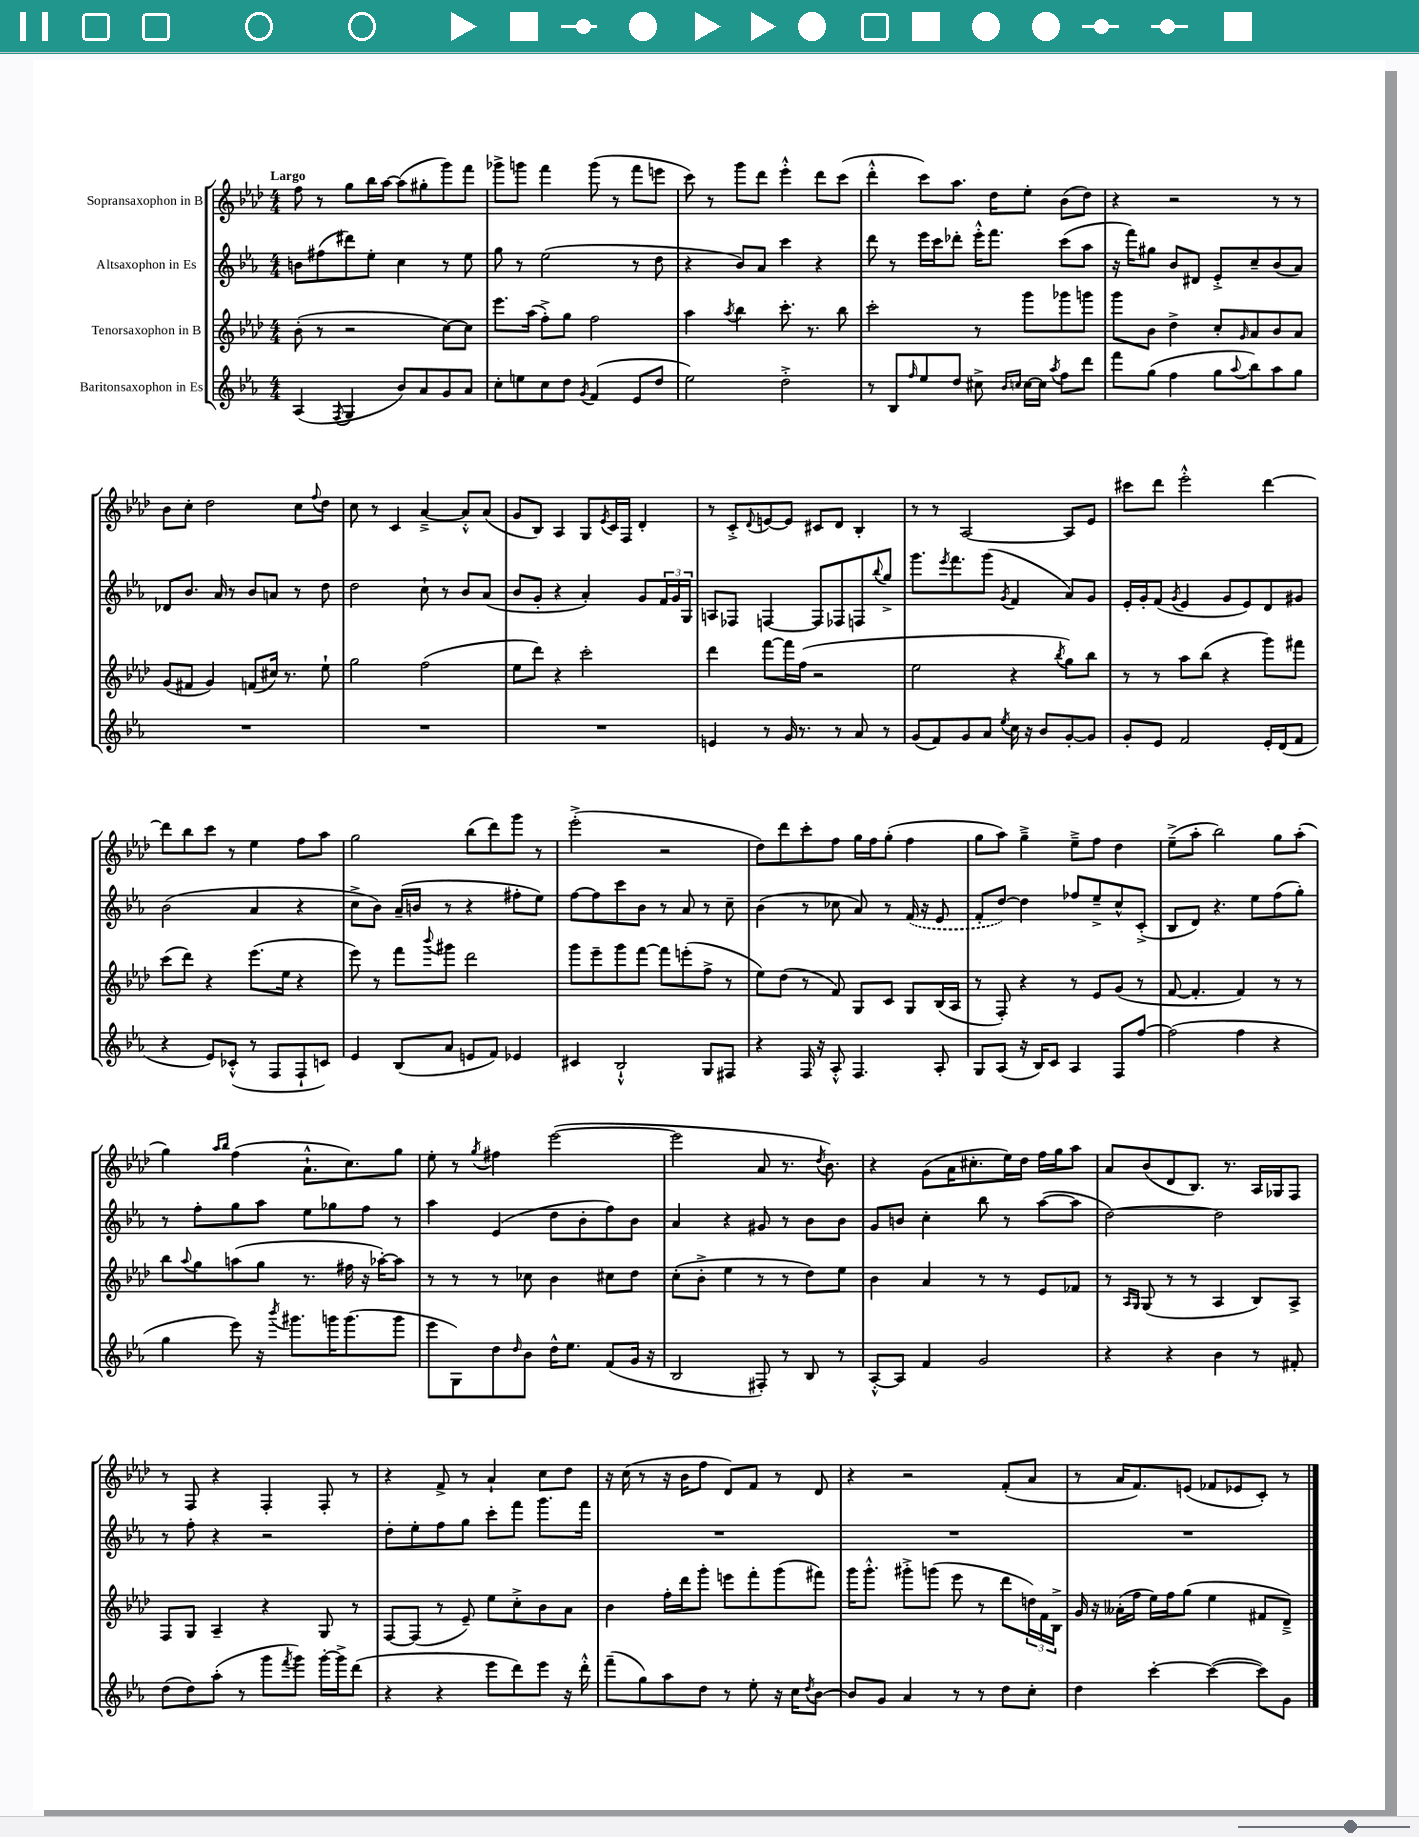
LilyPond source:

<<
\new StaffGroup <<
\new Staff = "s0" \with { instrumentName = "Sopransaxophon in B" } {
    \clef treble \key aes \major \numericTimeSignature \time 4/4 \tempo "Largo"
    f''8 r8 g''8 bes''16 aes''16~ aes''8( gis''8-. g'''8) f'''8 |
    ges'''8-> g'''8 f'''4 g'''8( r8 f'''8 e'''8 |
    c'''8) r8 g'''8 des'''8 ees'''4-.-^ des'''8 c'''8( |
    des'''4-.-^ c'''8) aes''8. des''16 ees''8-. bes'8( des''8) |
    r4 r2 r8 r8 |
    bes'8 c''8-. des''2 c''8 \appoggiatura { f''8 } des''8 |
    c''8 r8 c'4 aes'4~---> aes'8-.-^ aes'8( |
    g'8 bes8) aes4 g8 \acciaccatura { ees'8 } c'16 f16 des'4-. |
    r8 c'8-.-> \appoggiatura { des'8 } e'8~ e'8 cis'8 des'8 bes4-. |
    r8 r8 aes2~ aes8 ees'8 |
    cis'''8 des'''8 ees'''2-.-^ des'''4~ |
    des'''8 bes''8 c'''8 r8 ees''4 f''8 aes''8 |
    g''2 bes''8( des'''8) g'''8 r8 |
    ees'''2-.->( r2 |
    des''8) des'''8 c'''8-. f''8 g''16 f''16 g''8-.( f''4 |
    g''8 aes''8) g''4---> ees''8---> f''8 des''4 |
    ees''8--->( aes''8-. bes''2) g''8 aes''8-.( |
    g''4) \grace { aes''16 bes''16 } f''4( aes'8.-!-^ c''8.) g''8 |
    ees''8-. r8 \acciaccatura { g''8 } fis''4 ees'''2~( |
    ees'''2 aes'8 r8. \acciaccatura { des''8 } bes'8.) |
    r4 g'8( aes'16 cis''8.-. ees''16) des''16 f''16 g''16 aes''8 |
    aes'8 bes'8( des'8 bes8.) r8. aes16 ges16 f8 |
    r8 f8 r4 f4-. f8-. r8 |
    r4 f'8-> r8 aes'4-! c''8 des''8 |
    r16 c''16( r8 r16 bes'16 f''8 des'8) f'8 r8 des'8 |
    r4 r2 f'8-.( aes'8 |
    r8 aes'16 f'8.) e'8( fes'8 ees'8 c'8-.) r8 \bar "|." |
}
\new Staff = "s1" \with { instrumentName = "Altsaxophon in Es" } {
    \clef treble \key ees \major \numericTimeSignature \time 4/4
    b'8 fis''8( dis'''8) ees''8-. c''4 r8 ees''8 |
    g''8 r8 ees''2( r8 d''8 |
    r4 bes'8) aes'8 c'''4 r4 |
    d'''8 r8 ees'''16 c'''16 des'''8-. ees'''16-.-^ f'''8. c'''8( aes''8 |
    r16 f'''16) gis''8 bes'8 dis'8 ees'8-.-> c''8-- bes'8( aes'8) |
    des'8 bes'8. aes'16 r8 bes'8 a'8 r8 d''8 |
    d''2 c''8-! r8 bes'8 aes'8( |
    bes'8 g'8-. r4 aes'4-.) g'8 \tuplet 3/2 { f'16 g'16 g16 } |
    a8 fes8 f4~ f8 fes8 f8 \appoggiatura { bes''8 } g''8-> |
    g'''8. \acciaccatura { ees'''8 } f'''8. g'''8( \acciaccatura { g'8 } f'4 aes'8) g'8 |
    ees'16-. g'16-. f'8( \acciaccatura { g'8 } ees'4 g'8 ees'8) d'8 gis'8 |
    bes'2( aes'4 r4 |
    c''8-> bes'8) aes'16--( b'16 r8 r4 fis''8-. ees''8) |
    f''8~ f''8 c'''8 bes'8 r8 aes'8 r8 c''8-- |
    bes'4( r8 ces''8 aes'8) r8 \once \slurDashed f'16( r16 ees'8 |
    f'8-. d''8~) d''4 fes''8 ees''8---> c''8-^ c'8-.->( |
    bes8 d'8) r4. ees''8 f''8( g''8-.) |
    r8 f''8-. g''8 aes''8 ees''8 ges''8 f''8 r8 |
    aes''4 ees'4( d''8 bes'8-. f''8) bes'8 |
    aes'4 r4 gis'8 r8 bes'8 bes'8 |
    g'8 b'8 c''4-. bes''8 r8 aes''8~( aes''8 |
    d''2~) d''2 |
    r8 f''8-. r4 r2 |
    d''8-. ees''8-. f''8 g''8 c'''8-. f'''8 g'''8. f'''16 |
    R1 |
    R1 |
    R1 \bar "|." |
}
\new Staff = "s2" \with { instrumentName = "Tenorsaxophon in B" } {
    \clef treble \key aes \major \numericTimeSignature \time 4/4
    bes'8-.( r8 r2 c''8~) c''8 |
    ees'''8. aes''16( f''8-.->) g''8 f''2 |
    aes''4 \acciaccatura { aes''8 } bes''4 c'''8.-. r8. bes''8 |
    c'''2-. r8 g'''8 ges'''8 g'''8 |
    g'''8 bes'8 des''4-> c''8-. \grace { g'16 } aes'8 bes'8 aes'8 |
    g'8( fis'8 g'4) f'8( cis''16) r8. ees''8-! |
    g''2 f''2( |
    ees''8 des'''8) r4 c'''2-. |
    des'''4 f'''8~ f'''16 f''16( r2 |
    ees''2 r4 \acciaccatura { bes''8 } g''8) bes''8 |
    r8 r8 aes''8 bes''8( r4 g'''8) fis'''8 |
    c'''8( des'''8) r4 ees'''8.( ees''16 r4 |
    ees'''8) r8 f'''8 \appoggiatura { bes'''8 } gis'''8 des'''2 |
    g'''8 ees'''8-- g'''8 f'''8~ f'''8 e'''8-.( f''8-> r8 |
    ees''8) des''8( r8 f'8) g8 c'8 g8 bes16( aes16 |
    r8 f8-.) r4 r8 ees'8 g'8( r8 |
    f'8~ f'4.-. f'4) r8 r8 |
    bes''8 \appoggiatura { aes''8 } g''8 a''8( g''8 r8. fis''16 r16 aes''16~-.) aes''8 |
    r8 r8 r8 ces''8 bes'4 cis''8 des''8 |
    c''8-.( bes'8-.-> ees''4 r8 r8 des''8) ees''8 |
    bes'4 aes'4 r8 r8 ees'8 fes'8 |
    r8 \grace { aes16 g16 } g8( r8 r8 aes4 bes8) aes8-> |
    f8 g8 aes4-- r4 g8 r8 |
    f8~ f8( r8 ees'8--) ees''8 c''8-.-> bes'8 aes'8 |
    bes'4 f''16-. des'''16 g'''8-. e'''8 f'''8-. g'''8( fis'''8) |
    g'''16 g'''8.-.-^ gis'''8-.-> g'''8( ees'''8 r8 des'''8 \tuplet 3/2 { d''16) f'16 bes16-> } |
    g'16 r16 aeses'16-.( f''16 ees''16) f''16 g''8( ees''4 fis'8 des'8--->) \bar "|." |
}
\new Staff = "s3" \with { instrumentName = "Baritonsaxophon in Es" } {
    \clef treble \key ees \major \numericTimeSignature \time 4/4
    aes4( \acciaccatura { f8 } g4 bes'8) aes'8 g'8 aes'8 |
    c''8-. e''8 c''8 d''8 \acciaccatura { g'8 } f'4( ees'8 d''8 |
    ees''2) d''2-.-> |
    r8 bes8 \grace { f''16 } ees''8 d''8 cis''8-> \grace { bes'16 c''16 } c''16~ c''16 \acciaccatura { aes''8 } f''8 d'''8 |
    f'''8 g''8( f''4 g''8 \appoggiatura { aes''8 } bes''8) aes''8 g''8 |
    R1 |
    R1 |
    R1 |
    e'4 r8 g'16 r8. r8 aes'8 r8 |
    g'8( f'8) g'8 aes'8 \acciaccatura { ees''8 } c''16 r16 bes'8 g'8~-. g'8 |
    g'8-. ees'8 f'2 ees'16-. d'16( f'8 |
    r4 ees'8) ces'8-.-^( r8 f8 f8-! c'8) |
    ees'4 bes8( aes'8 e'8 f'8) ees'4 |
    cis'4 bes2-!-^ g8 fis8 |
    r4 f16 r16 aes8-.-^ f4. aes8-. |
    g8 aes8( r16 bes16) c'8 aes4 f8 f''8~ |
    f''2( f''4 r4 |
    g''4 ees'''8) r16 \acciaccatura { bes'''8 } gis'''8. g'''16 g'''8.( g'''8 |
    ees'''8 g8) d''8 \grace { d''16 } bes'8 d''16-^ ees''8. f'8( g'16 r16 |
    bes2 fis8-.) r8 bes8 r8 |
    aes8~-.-^ aes8 f'4 g'2 |
    r4 r4 bes'4 r8 fis'8-. |
    d''8( d''8) aes''8-.( r8 g'''8 \acciaccatura { f'''8 } g'''8) g'''16~-. g'''16-> d'''8( |
    r4 r4 ees'''8 d'''8) ees'''8 r16 d'''16-.-^ |
    f'''8--( g''8) aes''8 d''8 r8 ees''8-. r16 c''16 \acciaccatura { d''8 } bes'8~ |
    bes'8 g'8 aes'4 r8 r8 d''8 c''8-. |
    d''4 c'''4~-. c'''4~( c'''8) g'8 \bar "|." |
}
>>
>>
\layout { \context { \Score \remove "Bar_number_engraver" } }
